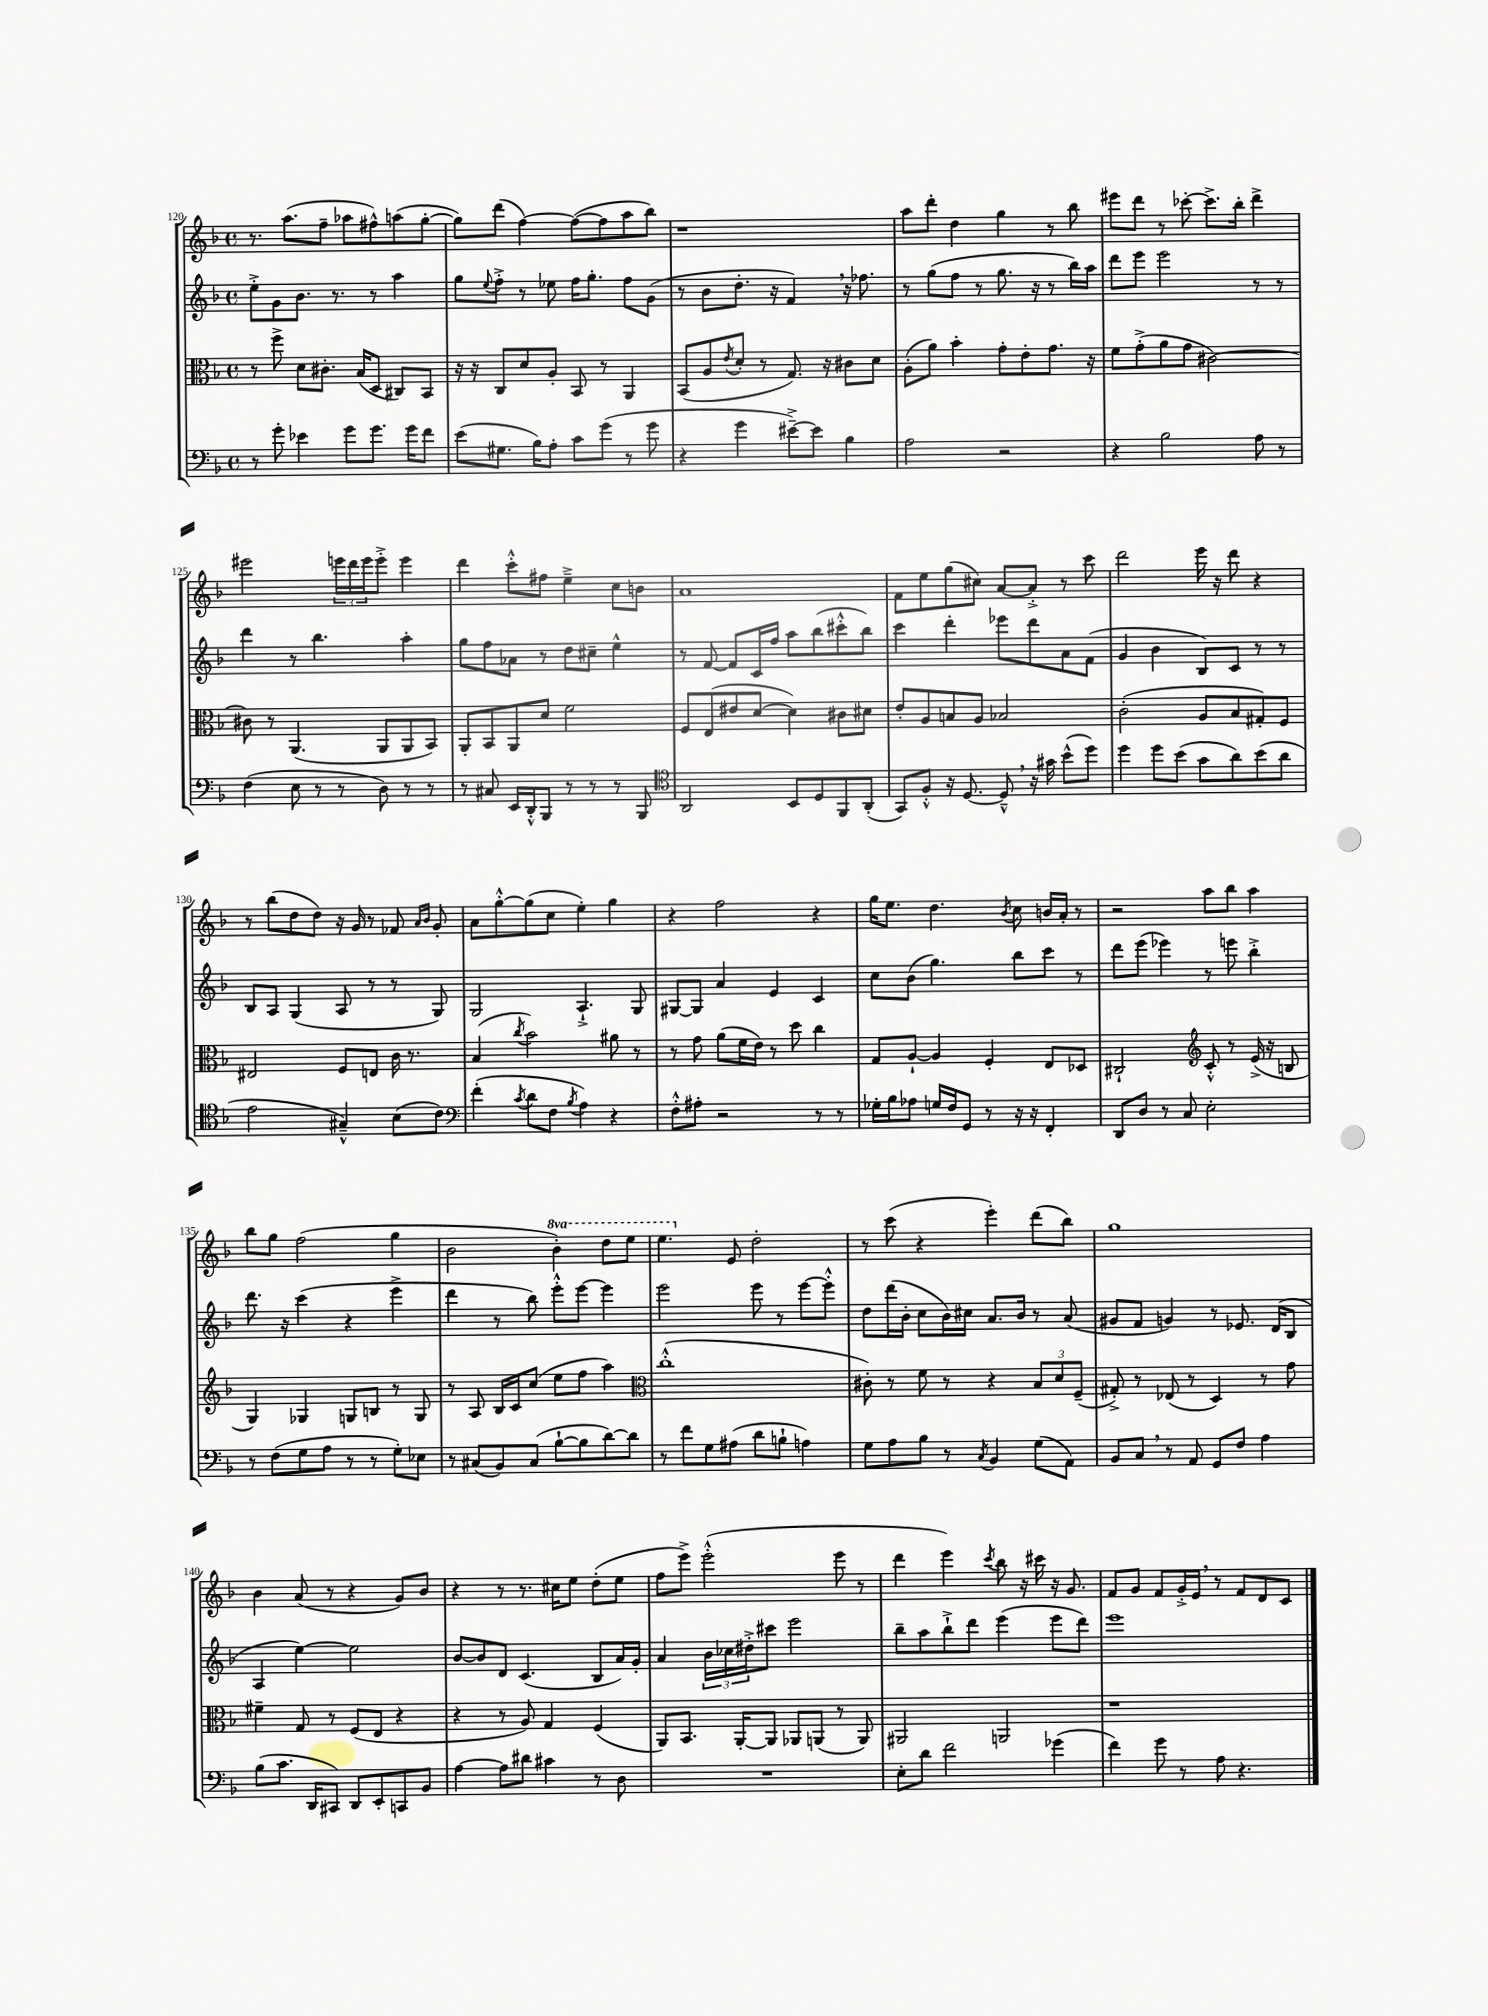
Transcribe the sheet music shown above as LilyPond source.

<<
\new StaffGroup <<
\new Staff = "s0" {
    \clef treble \key f \major \defaultTimeSignature \time 4/4 \set Staff.ottavationMarkups = #ottavation-simple-ordinals
    r8. a''8.( f''8-- aes''8 fis''8-^) a''8( g''8~-. |
    g''8) d'''8( f''4~) f''8~( f''8 a''8 bes''8) |
    r1 |
    a''8 d'''8-. d''4 g''4 r8 bes''8 |
    eis'''8 d'''8 r8 ces'''8~-. ces'''8.-> bes''16-. d'''4-> |
    eis'''2 \tuplet 3/2 { e'''16 d'''16 e'''16 } e'''8-.-> e'''4 |
    d'''4 c'''8-.-^ fis''8 e''4---> c''8 b'8 |
    a'1 |
    f'8 e''8 g''8( cis''8) a'8~ a'8-.-> r8 c'''8 |
    d'''2 e'''16 r16 d'''8 r4 |
    r8 bes''8( d''8 d''8) r16 g'16 r8 fes'8 \grace { a'16 bes'16 } g'8-. |
    a'8 g''8~-.-^ g''8( c''8 e''4-.) g''4 |
    r4 f''2 r4 |
    g''16 e''8. d''4. \acciaccatura { bes'8 } c''8 b'16 a'16-. r8 |
    r2 a''8 bes''8 a''4 |
    bes''8 g''8 f''2( g''4 |
    bes'2 \ottava #1 bes''4-.) d'''8 e'''8 |
    e'''4. \ottava #0 e'8 d''2-. |
    r8 c'''8( r4 e'''4-.) d'''8( bes''8) |
    g''1 |
    bes'4 a'8( r8 r4 g'8) bes'8 |
    r4 r8 r8. cis''16 e''8 d''8-.( e''8 |
    f''8 e'''8->) e'''2-.-^( e'''8 r8 |
    d'''4 e'''4) \acciaccatura { c'''8 } bes''8 r16 cis'''16 r16 g'8. |
    f'8 g'8 f'8 g'16-.-> e'16 \breathe r8 f'8 d'8 c'8 \bar "|." |
}
\new Staff = "s1" {
    \clef treble \key f \major \defaultTimeSignature \time 4/4
    e''8-.-> g'8 bes'8. r8. r8 a''4 |
    g''8 \appoggiatura { e''8 } f''8-.-> r8 ees''8 f''16 g''8.-. f''8 g'8( |
    r8 bes'8 d''8.-. r16 f'4) \breathe r16 fes''8. |
    r8 g''8( f''8 r8 g''8. r16 r8 bes''16) a''16 |
    d'''8 e'''8 e'''2 r8 r8 |
    d'''4 r8 bes''4. a''4-. |
    g''8 f''8 aes'8 r8 d''8 cis''8-- e''4-^ |
    r8 f'8~ f'8 c'16 f''16 a''8 bes''8( cis'''8-.-^ bes''8) |
    c'''4 d'''4-. ees'''8 d'''8 a'8 f'8( |
    g'4 bes'4 bes8) c'8 r8 r8 |
    bes8 a8 g4( a8 r8 r8 g8) |
    g2 a4.-!-> g8 |
    gis8~ gis8 a'4 e'4 c'4 |
    c''8 bes'8( g''4.) bes''8 c'''8 r8 |
    d'''8 e'''8( ees'''4) r8 e'''8 bes''4-.-> |
    d'''8. r16 c'''4( r4 e'''4-> |
    d'''4 r8 bes''8) e'''8-.-^ e'''8~ e'''4 |
    e'''2 e'''8 r8 e'''8~ e'''8-.-^ |
    d''8 d'''16( bes'16-. c''8 bes'16) cis''16 a'8. bes'16 r8 a'8( |
    gis'8 f'8 g'4) r8 ees'8. d'16( bes8 |
    a4 e''4~) e''2 |
    bes'8~ bes'8 d'8 c'4.( bes8 a'16) g'16-. |
    a'4 \tuplet 3/2 { bes'16 ces''16 dis''16-.-> } cis'''8 e'''2 |
    bes''8-- a''8 bes''8-!-> d'''8 e'''4( e'''8 d'''8) |
    e'''1 \bar "|." |
}
\new Staff = "s2" {
    \clef alto \key f \major \defaultTimeSignature \time 4/4
    r8 f''8-> d'8 cis'8.-. bes16( d8 cis8) bes,8 |
    r16 r16 c8 d'8 a8-. bes,8 r8 a,4 |
    bes,8( a8 \acciaccatura { e'8 } d'8-. r8 g8.) r16 cis'8 d'8 |
    a8-.( a'8) bes'4-. g'8-. e'8-. g'8. r16 |
    f'8 g'8-.->( a'8 g'8 cis'2~) |
    cis'8 r8 a,4.( a,8 a,8 bes,8) |
    a,8-. bes,8 a,8 d'8 f'2 |
    f8 e8( eis'8 d'8~ d'4) cis'8 dis'8 |
    e'8-. a8 b8 a8 bes2 |
    c'2-.( a8 bes8 gis8-.) f8 |
    eis2 f8 e8 c'16 r8. |
    bes4( \acciaccatura { c''8 } bes'2) ais'8 r8 |
    r8 g'8 a'8( f'16 e'16) r8 d''8 c''4 |
    g8 a8~-! a4 f4-. e8 des8 |
    cis2-! \clef treble c'8-.-^ r8 e'16->( r16 b8 |
    g4) ges4 g8 b8 r8 g8 |
    r8 a8 bes16 c'16 c''8( e''8 f''8 a''4) |
    \clef alto c''1-.-^( |
    cis'8-.) r8 f'8 r8 r4 \tuplet 3/2 { bes8 d'8 f8--( } |
    gis8-.->) r8 ees8( r8 d4) r8 g'8 |
    fis'4-- g8 r8 f8( e8 r4 |
    r4 r8 a8) g4 f4( |
    a,8) bes,8. a,16~-. a,8 aes,8 a,8( r8 a,8) |
    ais,2 a,2 |
    r1 \bar "|." |
}
\new Staff = "s3" {
    \clef bass \key f \major \defaultTimeSignature \time 4/4
    r8 g'8-. ees'4 g'8 g'8. g'16 f'8 |
    e'8( gis8. bes16) a8-. c'8 g'8( r8 g'8 |
    r4 g'4 eis'8~--->) eis'8 bes4 |
    a2 r2 |
    r4 bes2 a8 r8 |
    f4( e8 r8 r8 d8) r8 r8 |
    r8 cis8 e,16 d,16-.-^ bes,,8 r8 r8 r8 bes,,8 |
    \clef tenor a,2 bes,8 d8 f,8 a,8-.( |
    g,8) f8-.-^ r16 d8.~ d8---^ \breathe r16 gis'16 bes'8-^( d''8) |
    d''4 d''8 bes'8( g'8 a'8) bes'8( a'8 |
    e'2 gis4---^) bes8( c'8) |
    \clef bass f'4-.( \acciaccatura { c'8 } d'8 f8 \acciaccatura { bes8 } a4) r4 |
    f8-.-^ ais8-. r2 r8 r8 |
    ges16-. bes16 aes8 g16 f16 g,8 r8 r16 r16 f,4-. |
    d,8 d8 r8 c8 e2-. |
    r8 f8( g8 a8 r8 r8 g8-.) ees8 |
    r8 cis8( bes,8) cis8( bes8~-! bes8 d'8~) d'8 |
    r8 f'8 g8 ais8( d'8 b8-! a4) |
    g8 a8 bes8 r8 \acciaccatura { c8 } bes,4 g8( a,8) |
    bes,8 c8 \breathe r8 a,8 g,8 f8 a4 |
    bes8( c'8. d,16 cis,8) d,8 e,8-. c,8 bes,8 |
    a4~ a8 dis'8 cis'4 r8 d8 |
    R1 |
    e8-. d'8 f'2 ges'4( |
    f'4) g'8 r8 a8 r4. \bar "|." |
}
>>
>>
\layout { \context { \Score currentBarNumber = #120 } }
